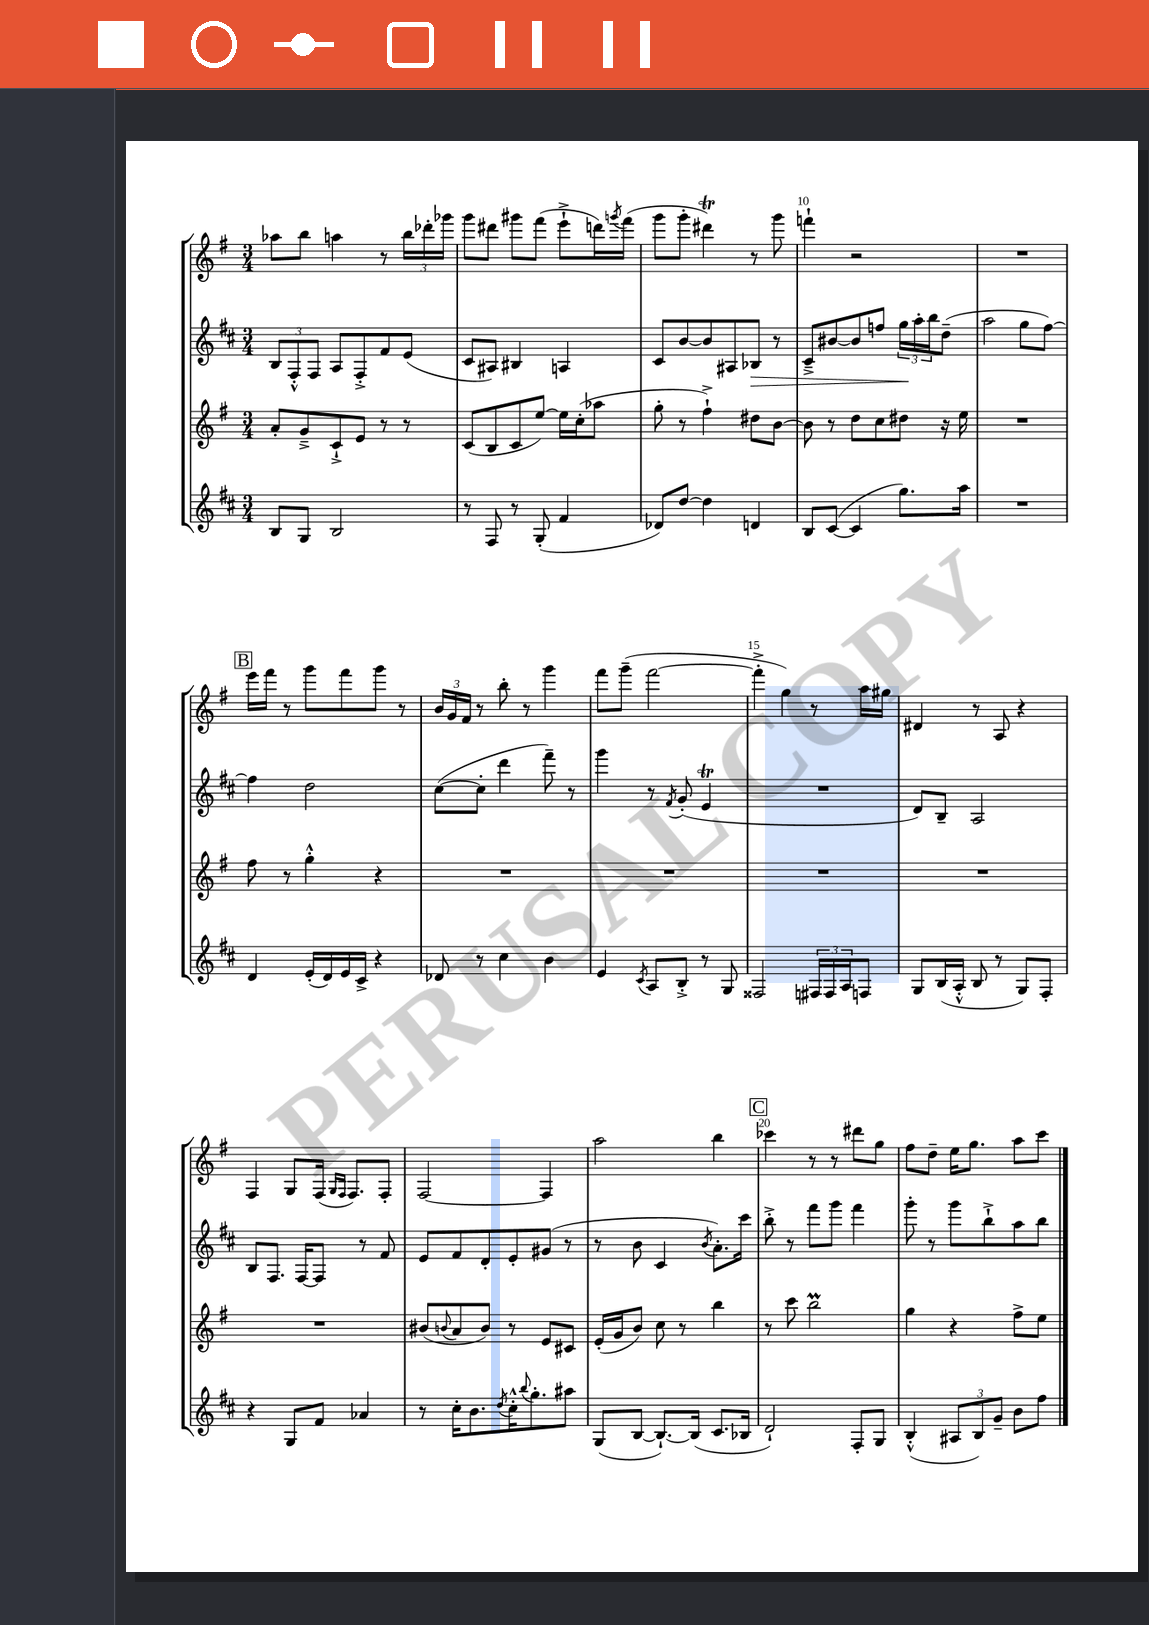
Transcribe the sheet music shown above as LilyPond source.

<<
\new StaffGroup <<
\new Staff = "s0" {
    \clef treble \key g \major \numericTimeSignature \time 3/4
    aes''8 b''8 a''4 r8 \tuplet 3/2 { b''16 des'''16-. ges'''16 } |
    g'''8 dis'''8 gis'''8 fis'''8( e'''8-!-> d'''16) \acciaccatura { g'''8 } fis'''16( |
    g'''8 g'''8-. dis'''4\trill) r8 g'''8 |
    f'''4-! r2 |
    R2. |
    \mark \markup { \box "B" } e'''16 fis'''16 r8 g'''8 fis'''8 g'''8 r8 |
    \tuplet 3/2 { b'16 g'16 fis'16 } r8 b''8-. r8 g'''4 |
    fis'''8 g'''8--( fis'''2~ |
    fis'''4-.-> g''4) r8 a''16 gis''16 |
    dis'4 r8 a8 r4 |
    fis4 g8 fis16( \grace { g16 fis16 } fis8.) fis8-. |
    fis2~ fis4 |
    a''2 b''4 |
    \mark \markup { \box "C" } ces'''4 r8 r8 dis'''8 g''8 |
    fis''8 d''8-- e''16 g''8. a''8 c'''8 \bar "|." |
}
\new Staff = "s1" {
    \clef treble \key d \major \numericTimeSignature \time 3/4
    \tuplet 3/2 { b8 fis8-.-^ fis8 } a8 fis8-.-> fis'8 e'8( |
    cis'8 ais8) bis4 a4 |
    cis'8 b'8~ b'8 ais8 bes8\> r8 |
    cis'8---> bis'8~ bis'8 f''8 \tuplet 3/2 { g''16\! a''16-. b''16 } d''8--( |
    a''2 g''8 fis''8~) |
    \mark \markup { \box "B" } fis''4 d''2 |
    cis''8~( cis''8-. d'''4 fis'''8--) r8 |
    g'''4 r8 \acciaccatura { fis'8 } g'8-.( e'4\trill |
    R2. |
    d'8) b8-- a2 |
    b8 fis8. fis16~ fis8 r8 fis'8 |
    e'8 fis'8 d'8-. e'8-. gis'8( r8 |
    r8 b'8 cis'4 \acciaccatura { b'8 } a'8.-.) cis'''16 |
    \mark \markup { \box "C" } b''8-.-> r8 fis'''8 g'''8 fis'''4 |
    g'''8-. r8 g'''8 b''8-!-> a''8 b''8 \bar "|." |
}
\new Staff = "s2" {
    \clef treble \key g \major \numericTimeSignature \time 3/4
    a'8-. g'8---> c'8-!-> e'8 r8 r8 |
    c'8( b8 c'8 e''8~) e''16 c''16-.( aes''8 |
    g''8-. r8 fis''4-!->) dis''8 b'8~ |
    b'8 r8 d''8 c''8 dis''8 r16 e''16 |
    R2. |
    \mark \markup { \box "B" } fis''8 r8 g''4-.-^ r4 |
    R2. |
    R2. |
    R2. |
    R2. |
    R2. |
    bis'8( \appoggiatura { b'8 } a'8 b'8) r8 e'8 cis'8 |
    e'16-.( g'16 b'8) c''8 r8 b''4 |
    \mark \markup { \box "C" } r8 c'''8 b''2\prall |
    g''4 r4 fis''8-> e''8 \bar "|." |
}
\new Staff = "s3" {
    \clef treble \key d \major \numericTimeSignature \time 3/4
    b8 g8 b2 |
    r8 fis8 r8 g8-.( fis'4 |
    des'8) d''8~ d''4 d'4 |
    b8 cis'8~( cis'4 g''8.) a''16 |
    R2. |
    \mark \markup { \box "B" } d'4 e'16-.( d'16) e'16 cis'16-> r4 |
    des'8 r8 cis''4 b'4 |
    e'4 \acciaccatura { cis'8 } a8 b8-.-> r8 g8 |
    fisis2 \tuplet 3/2 { fis16 fis16 a16 } f8 |
    g8 b16( a16-.-^ b8 r8 g8) fis8-. |
    r4 g8 fis'8 aes'4 |
    r8 cis''16-. b'8. \acciaccatura { d''8 } cis''16-.-^ \appoggiatura { b''8 } g''8.-. ais''8 |
    g8( b8~ b8.~-!) b16( cis'8. bes16 |
    \mark \markup { \box "C" } d'2-!) fis8-. g8 |
    b4-.-^( \tuplet 3/2 { ais8 b8) g'8-- } b'8 fis''8 \bar "|." |
}
>>
>>
\layout { \context { \Score currentBarNumber = #7 \override BarNumber.break-visibility = ##(#f #t #t) barNumberVisibility = #(every-nth-bar-number-visible 5) } }
